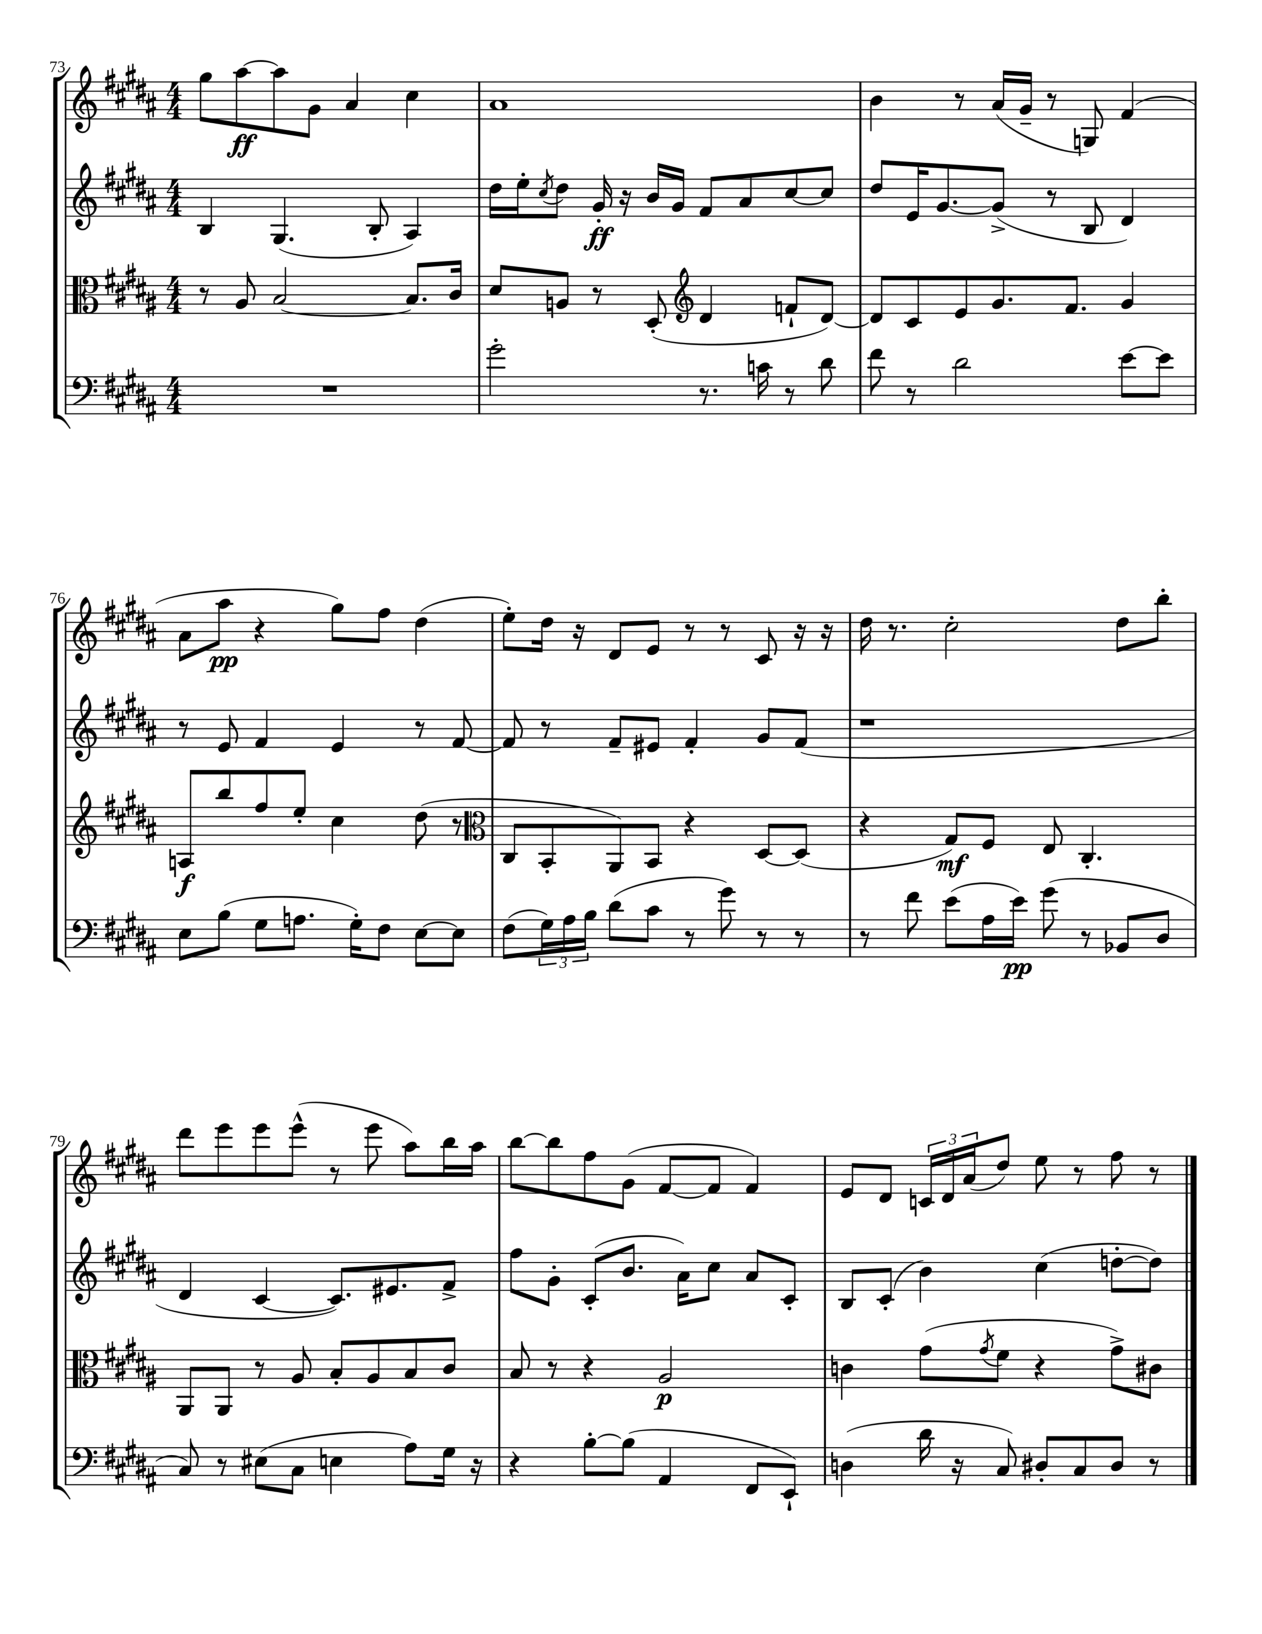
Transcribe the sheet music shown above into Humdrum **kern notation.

**kern	**kern	**kern	**kern
*staff4	*staff3	*staff2	*staff1
*clefF4	*clefC3	*clefG2	*clefG2
*k[f#c#g#d#a#]	*k[f#c#g#d#a#]	*k[f#c#g#d#a#]	*k[f#c#g#d#a#]
*M4/4	*M4/4	*M4/4	*M4/4
1r	8r	4B/	8gg#\L
.	8A#/	.	[8aa#\
.	[2B/	(4.G#/	8aa#\]
.	.	.	8g#\J
.	.	.	4a#/
.	.	8B'/	.
.	8.B/]L	4A#/)	4cc#\
.	16c#/Jk	.	.
=	=	=	=
2g#'\	8d#/L	16dd#\LL	1a#
.	.	16ee'\J	.
.	.	8qcc#/	.
.	8A/J	8dd#\J	.
.	8r	16g#'/	.
.	.	16r	.
.	(8D#'/	16b/LL	.
.	.	16g#/JJ	.
*	*clefG2	*	*
8.r	4d#/	8f#/L	.
.	.	8a#/	.
16c\	.	.	.
8r	8f`/L	[8cc#/	.
8d#\	[8d#/J)	8cc#/]J	.
=	=	=	=
8f#\	8d#/]L	8dd#/L	4b\
8r	8c#/	16e/K	.
.	.	[8.g#/	.
2d#\	8e/	.	8r
.	8.g#/	(8g#^/]J	(16a#/LL
.	.	.	16g#~/JJ
.	.	8r	8r
.	8.f#/J	.	.
.	.	8B/	8G/)
[8e\L	4g#/	4d#/)	(4f#/
8e\]J	.	.	.
=	=	=	=
8E\L	8A/L	8r	8a#\L
(8B\J	8bb/	8e/	8aa#\J
8G#\L	8ff#/	4f#/	4r
8.A\J	8ee'/J	.	.
.	4cc#\	4e/	8gg#\L)
16G#'\LK)	.	.	.
8F#\J	.	.	8ff#\J
[8E\L	(8dd#\	8r	(4dd#\
8E\]J	8r	[8f#/	.
=	=	=	=
*	*clefC3	*	*
(8F#\L	8C#/L	8f#/]	8ee'\L)
24G#\L)	8BB'/	8r	16dd#\Jk
24A#\	.	.	.
.	.	.	16r
24B\JJ	.	.	.
(8d#\L	8AA#/)	8f#~/L	8d#/L
8c#\J	8BB/J	8e#/J	8e/J
8r	4r	4f#'/	8r
8g#\)	.	.	8r
8r	[8D#/L	8g#/L	8c#/
8r	(8D#/]J	(8f#/J	16r
.	.	.	16r
=	=	=	=
8r	4r	1r	16dd#\
.	.	.	8.r
8f#\	.	.	.
(8e\L	8G#/L)	.	2cc#'\
16A#\L	8F#/J	.	.
16e\JJ)	.	.	.
(8g#\	8E/	.	.
8r	4.C#'/	.	.
8BB-/L	.	.	8dd#\L
8D#/J	.	.	8bb'\J
=	=	=	=
8C#/)	8AA#/L	4d#/	8ddd#\L
8r	8AA#/J	.	8eee\
(8E#\L	8r	[4c#/	8eee\
8C#\J	8A#/	.	(8eee^^\J
4E\	8B'/L	8.c#/]L)	8r
.	8A#/	.	8eee\
.	.	8.e#/	.
8A#\L)	8B/	.	8aa#\L)
16G#\Jk	8c#/J	8f#^/J	16bb\L
16r	.	.	16aa#\JJ
=	=	=	=
4r	8B/	8ff#\L	[8bb\L
.	8r	8g#'\J	8bb\]
[8B'\L	4r	(8c#'/L	8ff#\
(8B\]J	.	8.b/J	(8g#\J
4AA#/	2A#/	.	[8f#/L
.	.	16a#\LK)	.
.	.	8cc#\J	8f#/]J
8FF#/L	.	8a#/L	4f#/)
8EE`/J)	.	8c#'/J	.
=	=	=	=
(4D\	4c\	8B/L	8e/L
.	.	(8c#'/J	8d#/J
16d#\	(8g#\L	4b\)	24c/LL
.	.	.	24d#/
16r	.	.	.
.	.	.	(24a#/J
.	8qg#/	.	.
8C#/)	8f#\J	.	8dd#/J)
8D#'/L	4r	(4cc#\	8ee\
8C#/	.	.	8r
8D#/J	8g#^\L)	[8dd'\L	8ff#\
8r	8c#\J	8dd\]J)	8r
==	==	==	==
*-	*-	*-	*-
